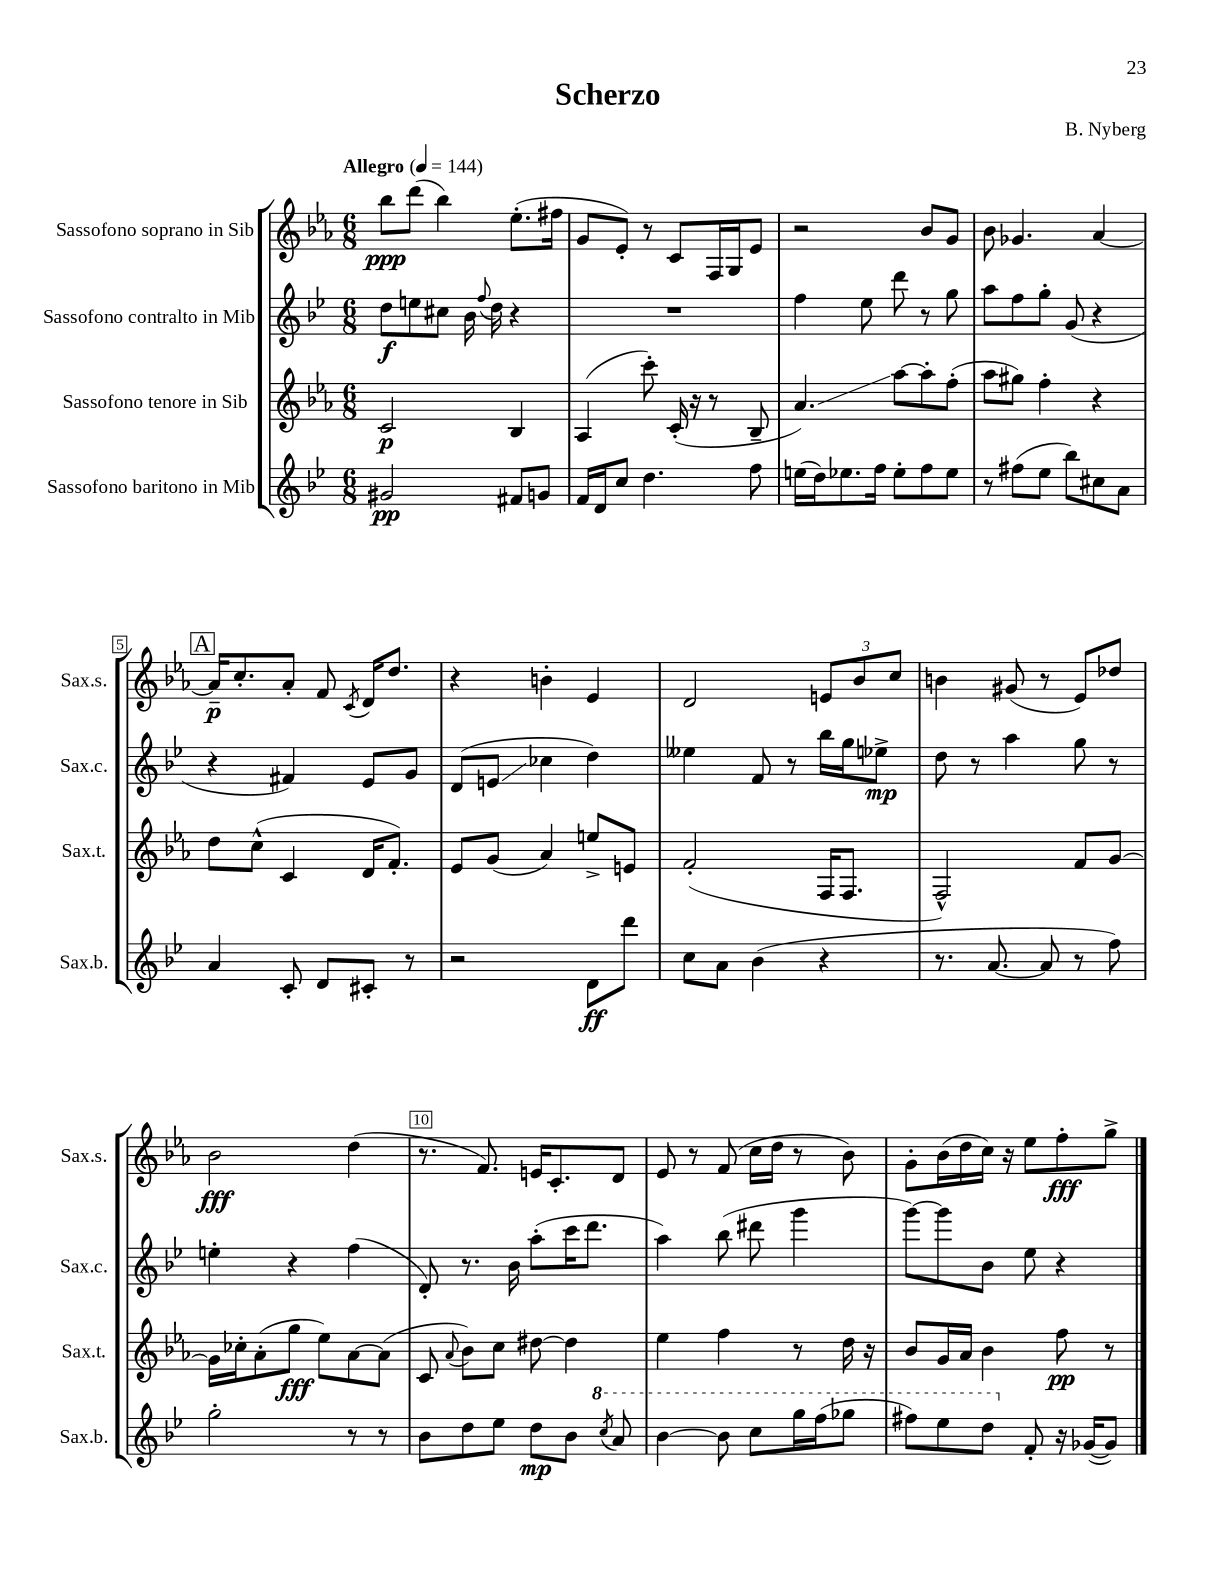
\header { title = "Scherzo" composer = "B. Nyberg" }
<<
\new StaffGroup <<
\new Staff = "s0" \with { instrumentName = "Sassofono soprano in Sib" shortInstrumentName = "Sax.s." } {
    \clef treble \key ees \major \numericTimeSignature \time 6/8 \tempo "Allegro" 4 = 144
    \autoBeamOff bes''8[\ppp d'''8]( bes''4) ees''8.[-.( fis''16] |
    g'8[ ees'8]-.) r8 c'8[ f16 g16 ees'8] |
    r2 bes'8[ g'8] |
    bes'8 ges'4. aes'4~ |
    \mark \markup { \box "A" } aes'16[--\p c''8.-. aes'8]-. f'8 \acciaccatura { c'8 } d'16[ d''8.] |
    r4 b'4-. ees'4 |
    d'2 \tuplet 3/2 { e'8[ bes'8 c''8] } |
    b'4 gis'8( r8 ees'8[) des''8] |
    bes'2\fff d''4( |
    r8. f'8.) e'16[ c'8.-. d'8] |
    ees'8 r8 f'8( c''16[ d''16] r8 bes'8) |
    g'8[-. bes'16( d''16 c''16]) r16 ees''8[ f''8-.\fff g''8]-> \bar "|." |
}
\new Staff = "s1" \with { instrumentName = "Sassofono contralto in Mib" shortInstrumentName = "Sax.c." } {
    \clef treble \key bes \major \numericTimeSignature \time 6/8
    \autoBeamOff d''8[\f e''8 cis''8] bes'16 \appoggiatura { f''8 } d''16 r4 |
    R2. |
    f''4 ees''8 d'''8 r8 g''8 |
    a''8[ f''8 g''8]-. g'8( r4 |
    \mark \markup { \box "A" } r4 fis'4) ees'8[ g'8] |
    d'8[( e'8]\glissando ces''4 d''4) |
    eeses''4 f'8 r8 bes''16[ g''16 ees''8]->\mp |
    d''8 r8 a''4 g''8 r8 |
    e''4-. r4 f''4( |
    d'8-.) r8. bes'16 a''8[-.( c'''16 d'''8.] |
    a''4) bes''8( dis'''8 g'''4 |
    g'''8[~) g'''8 bes'8] ees''8 r4 \bar "|." |
}
\new Staff = "s2" \with { instrumentName = "Sassofono tenore in Sib" shortInstrumentName = "Sax.t." } {
    \clef treble \key ees \major \numericTimeSignature \time 6/8
    \autoBeamOff c'2\p bes4 |
    aes4( c'''8-.) c'16-.( r16 r8 bes8-- |
    aes'4.\glissando) aes''8[~ aes''8-. f''8]-.( |
    aes''8[ gis''8]) f''4-. r4 |
    \mark \markup { \box "A" } d''8[ c''8]-^( c'4 d'16[ f'8.]-.) |
    ees'8[ g'8]( aes'4) e''8[-> e'8] |
    f'2-.( f16[ f8.] |
    f2-^) f'8[ g'8]~ |
    g'16[ ces''16-. aes'8-.( g''8]\fff ees''8[) aes'8~ aes'8]( |
    c'8 \appoggiatura { aes'8 } bes'8[) c''8] dis''8~ dis''4 |
    ees''4 f''4 r8 d''16 r16 |
    bes'8[ g'16 aes'16] bes'4 f''8\pp r8 \bar "|." |
}
\new Staff = "s3" \with { instrumentName = "Sassofono baritono in Mib" shortInstrumentName = "Sax.b." } {
    \clef treble \key bes \major \numericTimeSignature \time 6/8
    \autoBeamOff gis'2\pp fis'8[ g'8] |
    f'16[ d'16 c''8] d''4. f''8 |
    e''16[( d''16) ees''8. f''16] ees''8[-. f''8 ees''8] |
    r8 fis''8[( ees''8] bes''8[) cis''8 a'8] |
    \mark \markup { \box "A" } a'4 c'8-. d'8[ cis'8]-. r8 |
    r2 d'8[\ff d'''8] |
    c''8[ a'8] bes'4( r4 |
    r8. a'8.~ a'8 r8 f''8) |
    g''2-. r8 r8 |
    bes'8[ d''8 ees''8] d''8[\mp bes'8] \ottava #1 \acciaccatura { c'''8 } a''8 |
    bes''4~ bes''8 c'''8[ g'''16 f'''16( ges'''8] |
    fis'''8[) ees'''8 d'''8] \ottava #0 f'8-. r16 ges'16[~( ges'8]) \bar "|." |
}
>>
>>
\layout { \context { \Score \override BarNumber.break-visibility = ##(#f #t #t) barNumberVisibility = #(every-nth-bar-number-visible 5) \override BarNumber.stencil = #(make-stencil-boxer 0.1 0.3 ly:text-interface::print) } }
